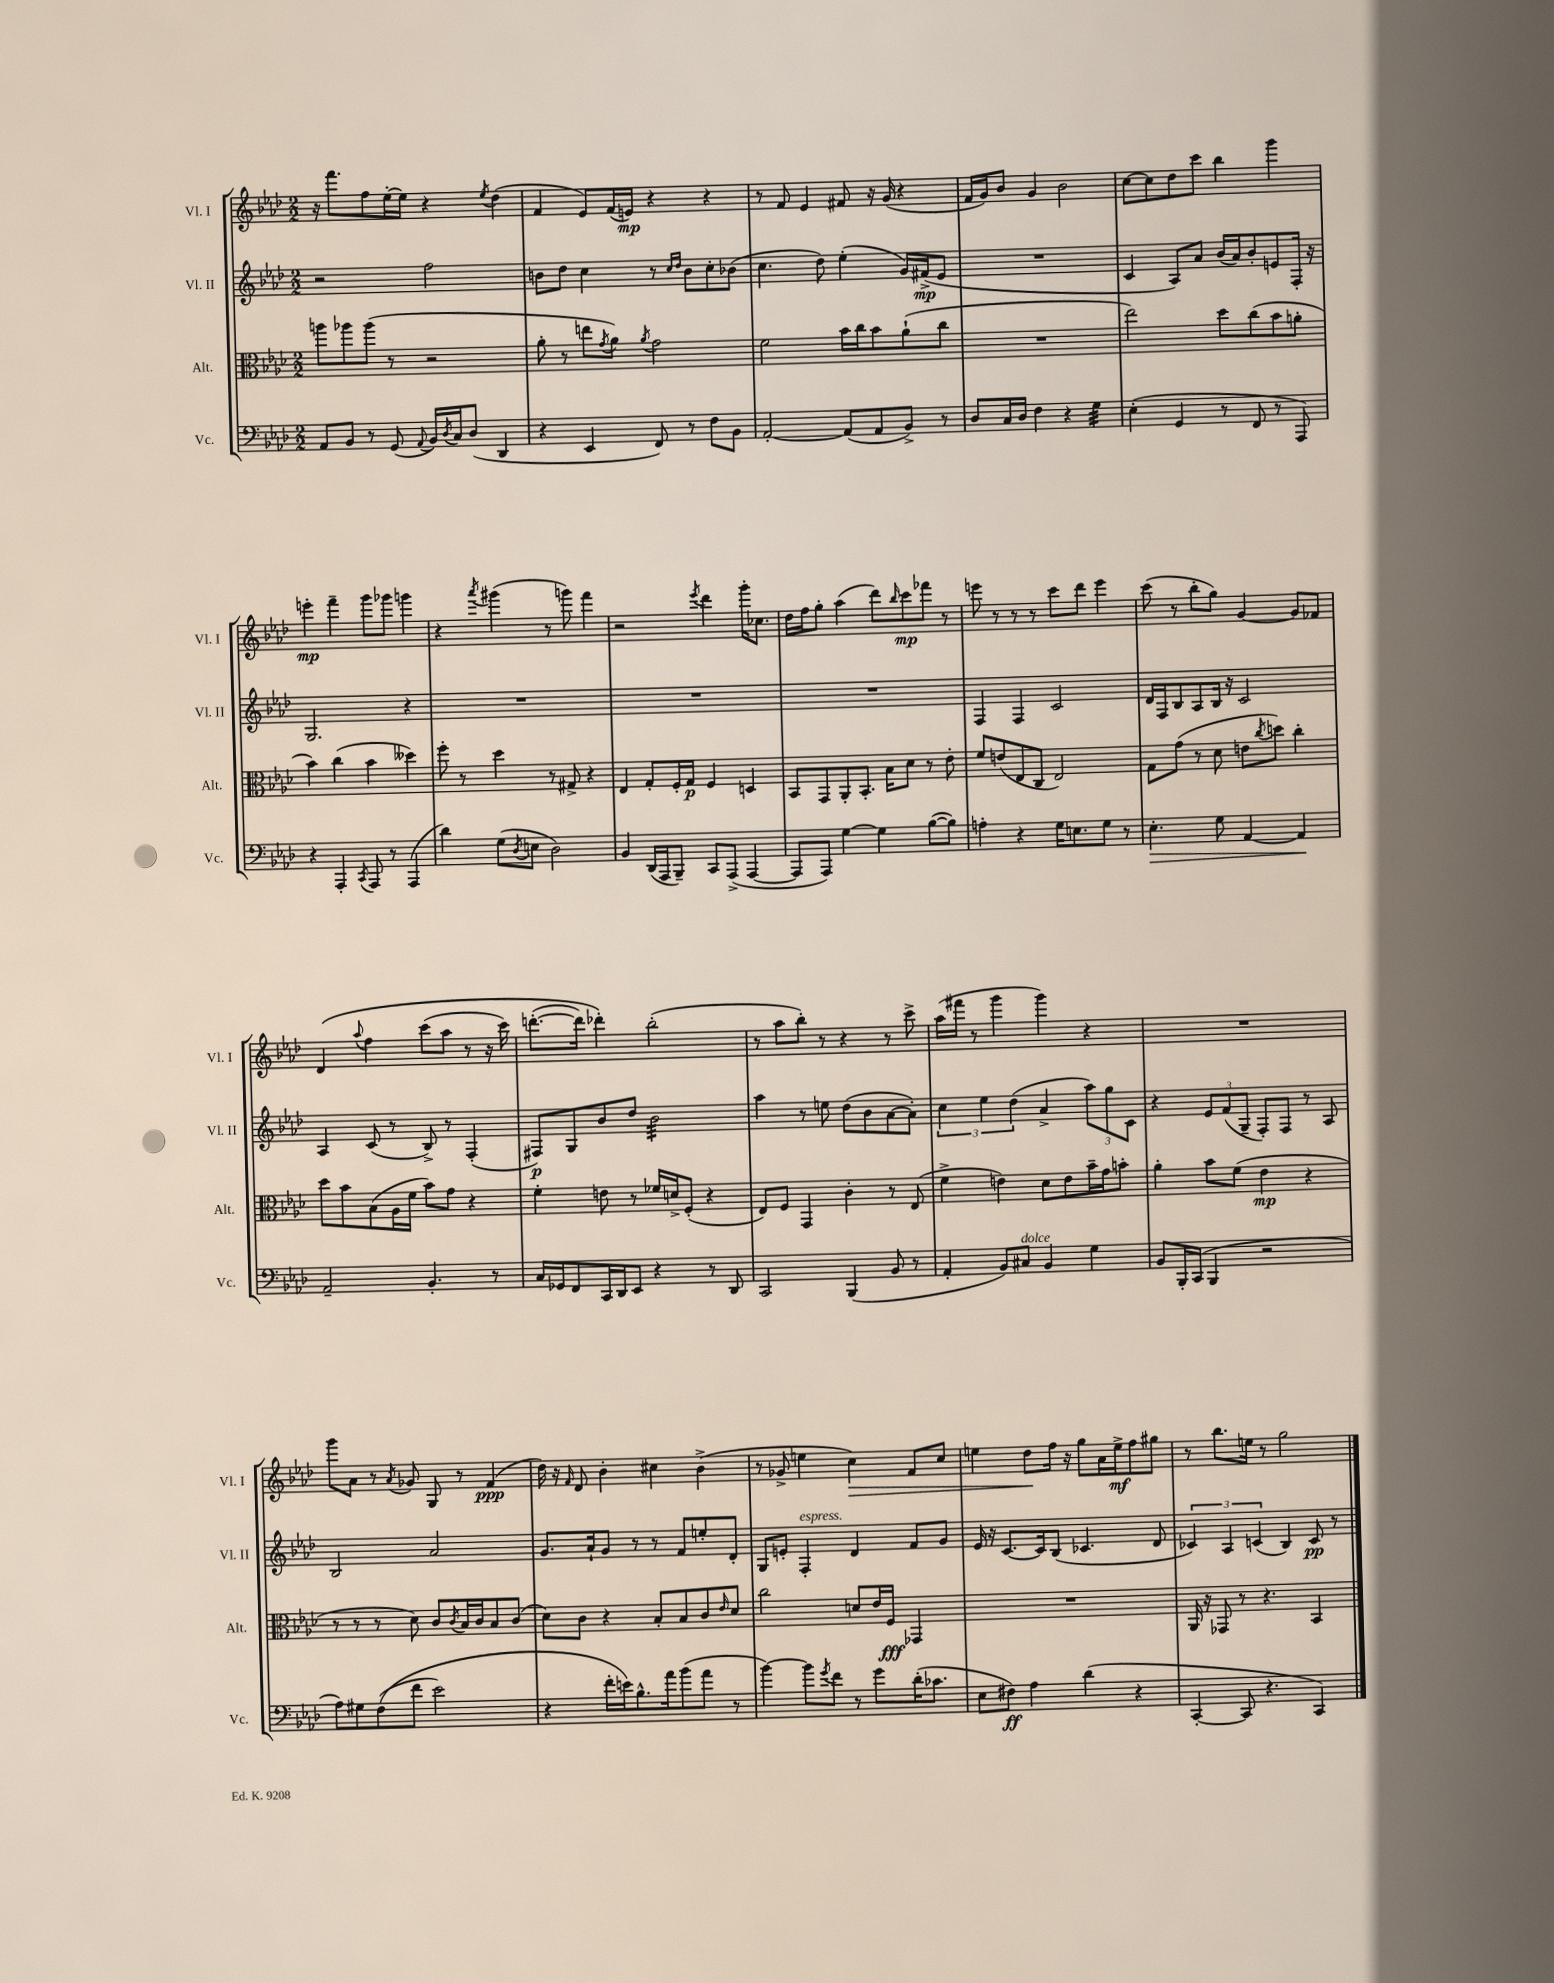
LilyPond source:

<<
\new StaffGroup <<
\new Staff = "s0" \with { instrumentName = "Vl. I" shortInstrumentName = "Vl. I" } {
    \clef treble \key aes \major \numericTimeSignature \time 2/2
    r16 f'''8. f''8 ees''16~-. ees''16 r4 \acciaccatura { ees''8 } des''4( |
    f'4 ees'8) f'16( e'16\mp) r4 r4 |
    r8 f'8 ees'4 fis'8 r16 g'16( r4 |
    f'16 g'16) bes'8 g'4 bes'2 |
    c''8~ c''8 des''8 c'''8 bes''4 g'''4 |
    e'''4-.\mp f'''4-- g'''8 ges'''8 g'''4 |
    r4 \acciaccatura { aes'''8 } gis'''4( r8 g'''8) f'''4 |
    r2 \acciaccatura { ees'''8 } des'''4 g'''16-. ces''8. |
    des''16 f''16 g''8-. aes''4( des'''8) \grace { bes''16 } c'''8\mp fes'''8 r8 |
    e'''8 r8 r8 r8 c'''8 des'''8 e'''4 |
    c'''8( r8 bes''8-. g''8) g'4~ g'8 fes'8 |
    des'4\( \appoggiatura { aes''8 } f''4 c'''8( aes''8 r8 r16 c'''16) |
    d'''8.~-.( d'''16) des'''4-.\) bes''2-.( |
    r8 aes''8 bes''8-.) r8 r4 r8 c'''8-> |
    aes''16( fis'''16 r8 g'''4 g'''4) r4 |
    R1 |
    g'''8 aes'8 r8 \acciaccatura { aes'8 } ges'8 g8 r8 f'4\ppp( |
    des''16) r16 \grace { f'16 } des'8 bes'4-. cis''4 bes'4->( |
    r8 ges'8-> e''4 c''4\>) f'8 c''8 |
    e''4 des''8\! f''16 r16 g''8 aes'16 e''16->\mf f''8 gis''8 |
    r8 bes''8. e''16 r8 g''2 \bar "|." |
}
\new Staff = "s1" \with { instrumentName = "Vl. II" shortInstrumentName = "Vl. II" } {
    \clef treble \key aes \major \numericTimeSignature \time 2/2
    r2 f''2 |
    b'8 des''8 c''4 r8 \grace { c''16 des''16 } b'8 c''8-. bes'8( |
    c''4. des''8) ees''4-.( g'16) fis'16->\mp( ees'8 |
    R1 |
    c'4 aes8) aes'8 bes'16( aes'16) bes'8-. e'8 f16-. r16 |
    g2. r4 |
    R1 |
    R1 |
    R1 |
    f4 f4 c'2 |
    des'16 f16 bes8 aes8 bes16 r16 c'2 |
    aes4 c'8( r8 bes8->) r8 f4-.( |
    fis8\p) g8 bes'8 des''8 bes'2:32 |
    aes''4 r8 e''8 des''8( bes'8 aes'8~ aes'8-.) |
    \tuplet 3/2 { c''4 ees''4 des''4( } aes'4-> \tuplet 3/2 { aes''8) g''8 c'8 } |
    r4 \tuplet 3/2 { ees'8 f'8( g8-- } f8-.) f8 r8 aes8 |
    bes2 aes'2 |
    g'8. aes'16-! g'8 r8 r8 f'8 e''8-. des'8-. |
    g8 e'8-. f4-.^\markup { \italic "espress." } des'4 f'8 g'8 |
    ees'16 r16 c'8.~ c'16 bes8( ces'4. des'8 |
    \tuplet 3/2 { ces'4) aes4 c'4( } bes4) c'8\pp r8 \bar "|." |
}
\new Staff = "s2" \with { instrumentName = "Alt." shortInstrumentName = "Alt." } {
    \clef alto \key aes \major \numericTimeSignature \time 2/2
    a''8 aes''8 aes''8( r8 r2 |
    aes'8-. r8 e''8 \acciaccatura { g'8 } aes'8) \acciaccatura { aes'8 } g'2 |
    f'2 bes'16 c''16 bes'8 aes'8-!( c''8 |
    R1 |
    ees''2) des''8 c''8( bes'8 a'8-. |
    bes'4) c''4( bes'4 deses''4) |
    f''8-. r8 des''4 r8 gis8-> r4 |
    ees4 g8-. f16-. g16\p f4 d4 |
    bes,8 g,8 aes,8-. bes,8.-. bes16 des'8 r8 ees'8-. |
    f'8 e'8( ees8 c8 ees2) |
    g8 g'8( r8 des'8 e'8 \acciaccatura { c''8 } d''8) c''4-. |
    des''8 bes'8 bes8( aes16 f'16 bes'8) g'8 r4 |
    f'4-. e'8 r8 fes'16 d'16-> f8-.( r4 |
    ees8) f8 g,4 c'4-. r8 ees8( |
    f'4-> e'4) des'8 e'8 bes'16-- g'16 b'8-. |
    aes'4-. bes'8 f'8( ees'4\mp r4 |
    r8 r8 r8 des'8) c'8 \acciaccatura { c'8 } bes16 c'16 bes8 c'8( |
    des'8) c'8 r4 bes8-. bes8 c'8 \grace { ees'16 } des'8 |
    c''2 d'8 ees'16 f16\fff ges,4 |
    R1 |
    aes,16 r16 ges,8 r8 r4. bes,4 \bar "|." |
}
\new Staff = "s3" \with { instrumentName = "Vc." shortInstrumentName = "Vc." } {
    \clef bass \key aes \major \numericTimeSignature \time 2/2
    aes,8 bes,8 r8 g,8( \appoggiatura { aes,8 } bes,16) \acciaccatura { des8 } c16 des8( des,4 |
    r4 ees,4 f,8) r8 f8 bes,8 |
    aes,2~-. aes,8( aes,8 bes,8->) r8 |
    des8 c16 des16 f4 r4 g4:32 |
    ees4-.( g,4 r8 f,8 r8 aes,,8) |
    r4 aes,,4-. \acciaccatura { c,8 } aes,,8 r8 aes,,4( |
    des'4) g8( \acciaccatura { des8 } e8 des2) |
    bes,4 des,16( aes,,16 bes,,8--) c,8 aes,,8->( aes,,4~ |
    aes,,8 aes,,8) g4~ g4 bes8~( bes8) |
    a4-. r4 g16 e8. g8 r8 |
    ees4.-.\> g8 aes,4~ aes,4\! |
    aes,2-- bes,4.-. r8 |
    c16 ges,16 f,8 c,16 des,16 ees,8 r4 r8 des,8 |
    c,2 bes,,4( bes,8 r8 |
    aes,4-. bes,8) cis8^\markup { \italic "dolce" } bes,4 g4 |
    bes,8 bes,,16-. c,16( bes,,4 r2 |
    aes8) gis8 f8(\( f'8 ees'2) |
    r4 f'16-. e'16\) bes8.-^ aes'16 bes'8( aes'8 r8 |
    bes'4~) bes'8 \acciaccatura { g'8 } f'8 r8 g'8 des'16-.( ces'8. |
    ees8 fis8\ff) aes4 des'4( r4 |
    c,4~-. c,8 r4. c,4) \bar "|." |
}
>>
>>
\layout { \context { \Score \remove "Bar_number_engraver" } }
